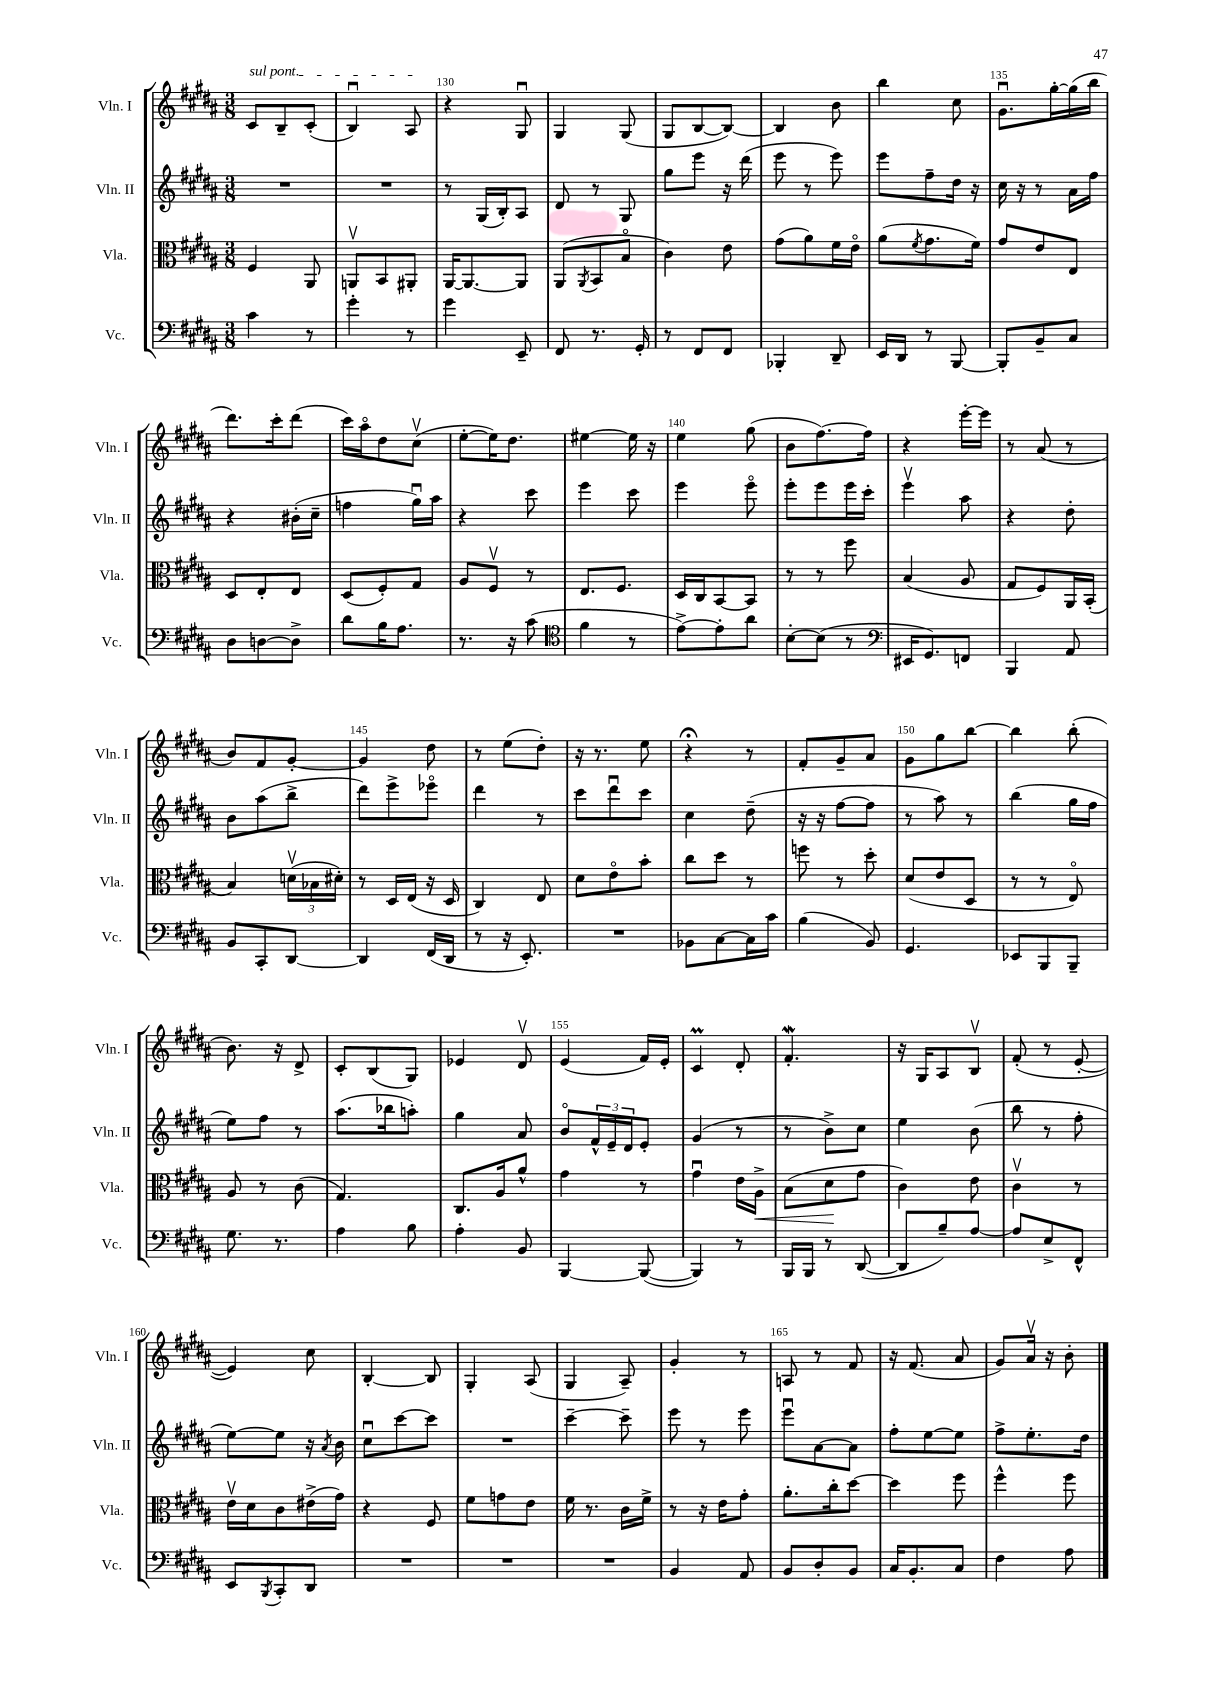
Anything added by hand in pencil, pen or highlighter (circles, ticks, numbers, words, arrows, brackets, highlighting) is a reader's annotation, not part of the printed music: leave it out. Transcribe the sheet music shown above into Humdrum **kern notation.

**kern	**kern	**kern	**kern
*staff4	*staff3	*staff2	*staff1
*clefF4	*clefC3	*clefG2	*clefG2
*k[f#c#g#d#a#]	*k[f#c#g#d#a#]	*k[f#c#g#d#a#]	*k[f#c#g#d#a#]
*M3/8	*M3/8	*M3/8	*M3/8
4c#\	4F#/	4.r	8c#/L
.	.	.	8B~/
8r	8AA#/	.	(8c#'/J
=	=	=	=
4g#'\	8AAv/L	4.r	4Bu/)
.	8BB/	.	.
8r	8AA#'/J	.	8A#/
=	=	=	=
4g#\	[16AA#/LK	8r	4r
.	8.AA#/_	.	.
.	.	(16G#/LL	.
.	.	16B'/J)	.
8EE~/	8AA#/]J	8A#/J	8G#u/
=	=	=	=
8FF#/	(8AA#/L	8d#/	4G#/
.	8qAA#/	.	.
8.r	8BB/	8r	.
.	8Bo/J	8G#/	(8G#/
16GG#'/	.	.	.
=	=	=	=
8r	4c#\)	8gg#\L	8G#/L
8FF#/L	.	8eee\J	[8B/
8FF#/J	8e\	16r	8B/_J)
.	.	(16ddd#\	.
=	=	=	=
4BBB-'/	(8g#\L	8eee\	4B/]
.	8a#\)	8r	.
8DD#~/	16f#\L	8eee\)	8b\
.	16eo\JJ	.	.
=	=	=	=
16EE/LL	(8a#\L	8eee\L	4bb\
16DD#/JJ	.	.	.
.	8qf#/	.	.
8r	8.g#\	8ff#~\	.
[8BBB/	.	16dd#\Jk	8cc#\
.	16f#\Jk)	16r	.
=	=	=	=
8BBB'/]L	8g#/L	16cc#\	8.g#u\L
.	.	16r	.
8BB~/	8e/	8r	.
.	.	.	[16gg#'\L
8C#/J	8E/J	16a#\LL	(16gg#\]
.	.	16ff#\JJ	16bb\JJ
=	=	=	=
8D#\L	8D#/L	4r	8.ddd#\L)
[8D\	8E'/	.	.
.	.	.	16ccc#'\k
8D^\]J	8E/J	(16b#'\LL	(8ddd#\J
.	.	16cc#~\JJ	.
=	=	=	=
8d#\L	(8D#/L	4ff\	16ccc#\LL)
.	.	.	16aa#o\J
16B\K	8F#'/)	.	8dd#\
8.A#\J	.	.	.
.	8G#/J	16gg#u\LL)	(8cc#v\J
.	.	16aa#\JJ	.
=	=	=	=
8.r	8A#/L	4r	[8ee'\L
.	8F#v/J	.	16ee\]K)
16r	.	.	8.dd#\J
(8c#\	8r	8ccc#\	.
=	=	=	=
*clefC4	*	*	*
4f#\	8.E/L	4eee\	[4ee#\
.	8.F#/J	.	.
8r	.	8ccc#\	16ee#\]
.	.	.	16r
=	=	=	=
[8e^\L)	16D#/LL	4eee\	4ee\
.	16C#/J	.	.
8e'\]	[8BB/	.	.
8a#\J	8BB/]J	8eeeo\	(8gg#\
=	=	=	=
[8B'\L	8r	8eee'\L	8b\L
(8B\]J	8r	8eee\	[8.ff#\)
8r	8ff#\	16eee\L	.
.	.	16ccc#'\JJ	16ff#\]Jk
=	=	=	=
*clefF4	*	*	*
16EE#/LK	(4B/	4eeev\	4r
8.GG#/)	.	.	.
8FF/J	8A#/	8aa#\	[16eee'\LL
.	.	.	16eee\]JJ
=	=	=	=
4BBB/	8G#/L	4r	8r
.	8F#/)	.	(8a#/
8AA#/	16AA#/L	8dd#'\	8r
.	(16BB'/JJ	.	.
=	=	=	=
8BB/L	4B/)	8b\L	8b/L)
8CC#'/	.	(8aa#\	8f#/
[8DD#/J	(24dv\LL	8bb^\J	[8g#'/J
.	24B-\	.	.
.	24d#'\JJ)	.	.
=	=	=	=
4DD#/]	8r	8ddd#\L)	4g#/]
.	16D#/LL	8eee^\	.
.	(16E/JJ	.	.
(16FF#/LL	16r	8eee-o\J	8dd#\
16DD#/JJ	16D#/	.	.
=	=	=	=
8r	4C#/)	4ddd#\	8r
16r	.	.	(8ee\L
8.EE'/)	.	.	.
.	8E/	8r	8dd#'\J)
=	=	=	=
4.r	8d#\L	8ccc#\L	16r
.	.	.	8.r
.	8eo\	8ddd#u\	.
.	8b'\J	8ccc#\J	8ee\
=	=	=	=
8BB-\L	8cc#\L	4cc#\	4r;
[8C#\	8dd#\J	.	.
16C#\]L	8r	(8dd#~\	8r
16c#\JJ	.	.	.
=	=	=	=
(4B\	8ff\	16r	8f#'/L
.	.	16r	.
.	8r	[8ff#\L	8g#~/
8BB/)	8dd#'\	8ff#\]J	8a#/J
=	=	=	=
4.GG#/	(8d#/L	8r	8g#\L
.	8e/	8aa#\)	8gg#\
.	8D#/J	8r	[8bb\J
=	=	=	=
8EE-/L	8r	(4bb\	4bb\]
8BBB/	8r	.	.
8BBB~/J	8Eo/)	16gg#\LL	(8bb'\
.	.	16ff#\JJ	.
=	=	=	=
8.G#\	8A#/	8ee\L)	8.b\)
.	8r	8ff#\J	.
8.r	.	.	16r
.	(8c#\	8r	8d#^/
=	=	=	=
4A#\	4.G#/)	(8.aa#\L	8c#'/L
.	.	.	(8B/
.	.	16bb-\k	.
8B\	.	8aa'\J)	8G#/J)
=	=	=	=
4A#'\	8.C#/L	4gg#\	4e-/
.	16A#/k	.	.
8BB/	8a#^^/J	8a#/	8d#v/
=	=	=	=
[4BBB/	4g#\	8bo/L	(4e/
.	.	24f#^^/L	.
.	.	24e~/	.
.	.	24d#/J	.
(8BBB/_	8r	8e'/J	16f#/LL)
.	.	.	16e'/JJ
=	=	=	=
4BBB/])	4g#u\	(4g#/	4c#/
8r	16e\LL	8r	8d#'/
.	16A#^\JJ	.	.
=	=	=	=
16BBB/LL	(8B\L	8r	4.f#'/
16BBB/JJ	.	.	.
8r	8d#\	8b^\L)	.
([8DD#/	8g#\J	8cc#\J	.
=	=	=	=
8DD#/]L	4c#\)	4ee\	16r
.	.	.	16G#/LK
8B~/)	.	.	8A#/
[8A#/J	8e\	(8b\	8Bv/J
=	=	=	=
8A#/]L	4c#v\	8bb\	(8f#'/
8E^/	.	8r	8r
8FF#^^/J	8r	8ff#'\	[8e'/
=	=	=	=
8EE/L	16ev\LL	[8ee\L)	4e/])
.	16d#\J	.	.
8qBBB/	.	.	.
8CC#'/	8c#\	8ee\]J	.
8DD#/J	(16e#^\L	16r	8cc#\
.	.	8qa#/	.
.	16g#\JJ)	16b\	.
=	=	=	=
4.r	4r	8cc#u\L	[4B'/
.	.	[8ccc#\	.
.	8F#/	8ccc#\]J	8B/]
=	=	=	=
4.r	8f#\L	4.r	4G#'/
.	8g\	.	.
.	8e\J	.	(8A#/
=	=	=	=
4.r	16f#\	[4ccc#~\	4G#/
.	8.r	.	.
.	16c#\LL	8ccc#~\]	8A#~/)
.	16f#^\JJ	.	.
=	=	=	=
4BB/	8r	8eee\	4g#'/
.	16r	8r	.
.	16e\LK	.	.
8AA#/	8g#'\J	8eee\	8r
=	=	=	=
8BB/L	8.a#'\L	8eeeu\L	8A/
8D#'/	.	[8a#\	8r
.	16cc#'\k	.	.
8BB/J	[8dd#\J	8a#\]J	8f#/
=	=	=	=
16C#/LK	4dd#\]	8ff#'\L	16r
8.BB'/	.	.	(8.f#/
.	.	[8ee\	.
8C#/J	8ff#\	8ee\]J	8a#/
=	=	=	=
4F#\	4ff#^^\	8ff#^\L	8g#/L)
.	.	8.ee'\	16a#v/Jk
.	.	.	16r
8A#\	8ff#\	.	8b'\
.	.	16dd#\Jk	.
==	==	==	==
*-	*-	*-	*-
